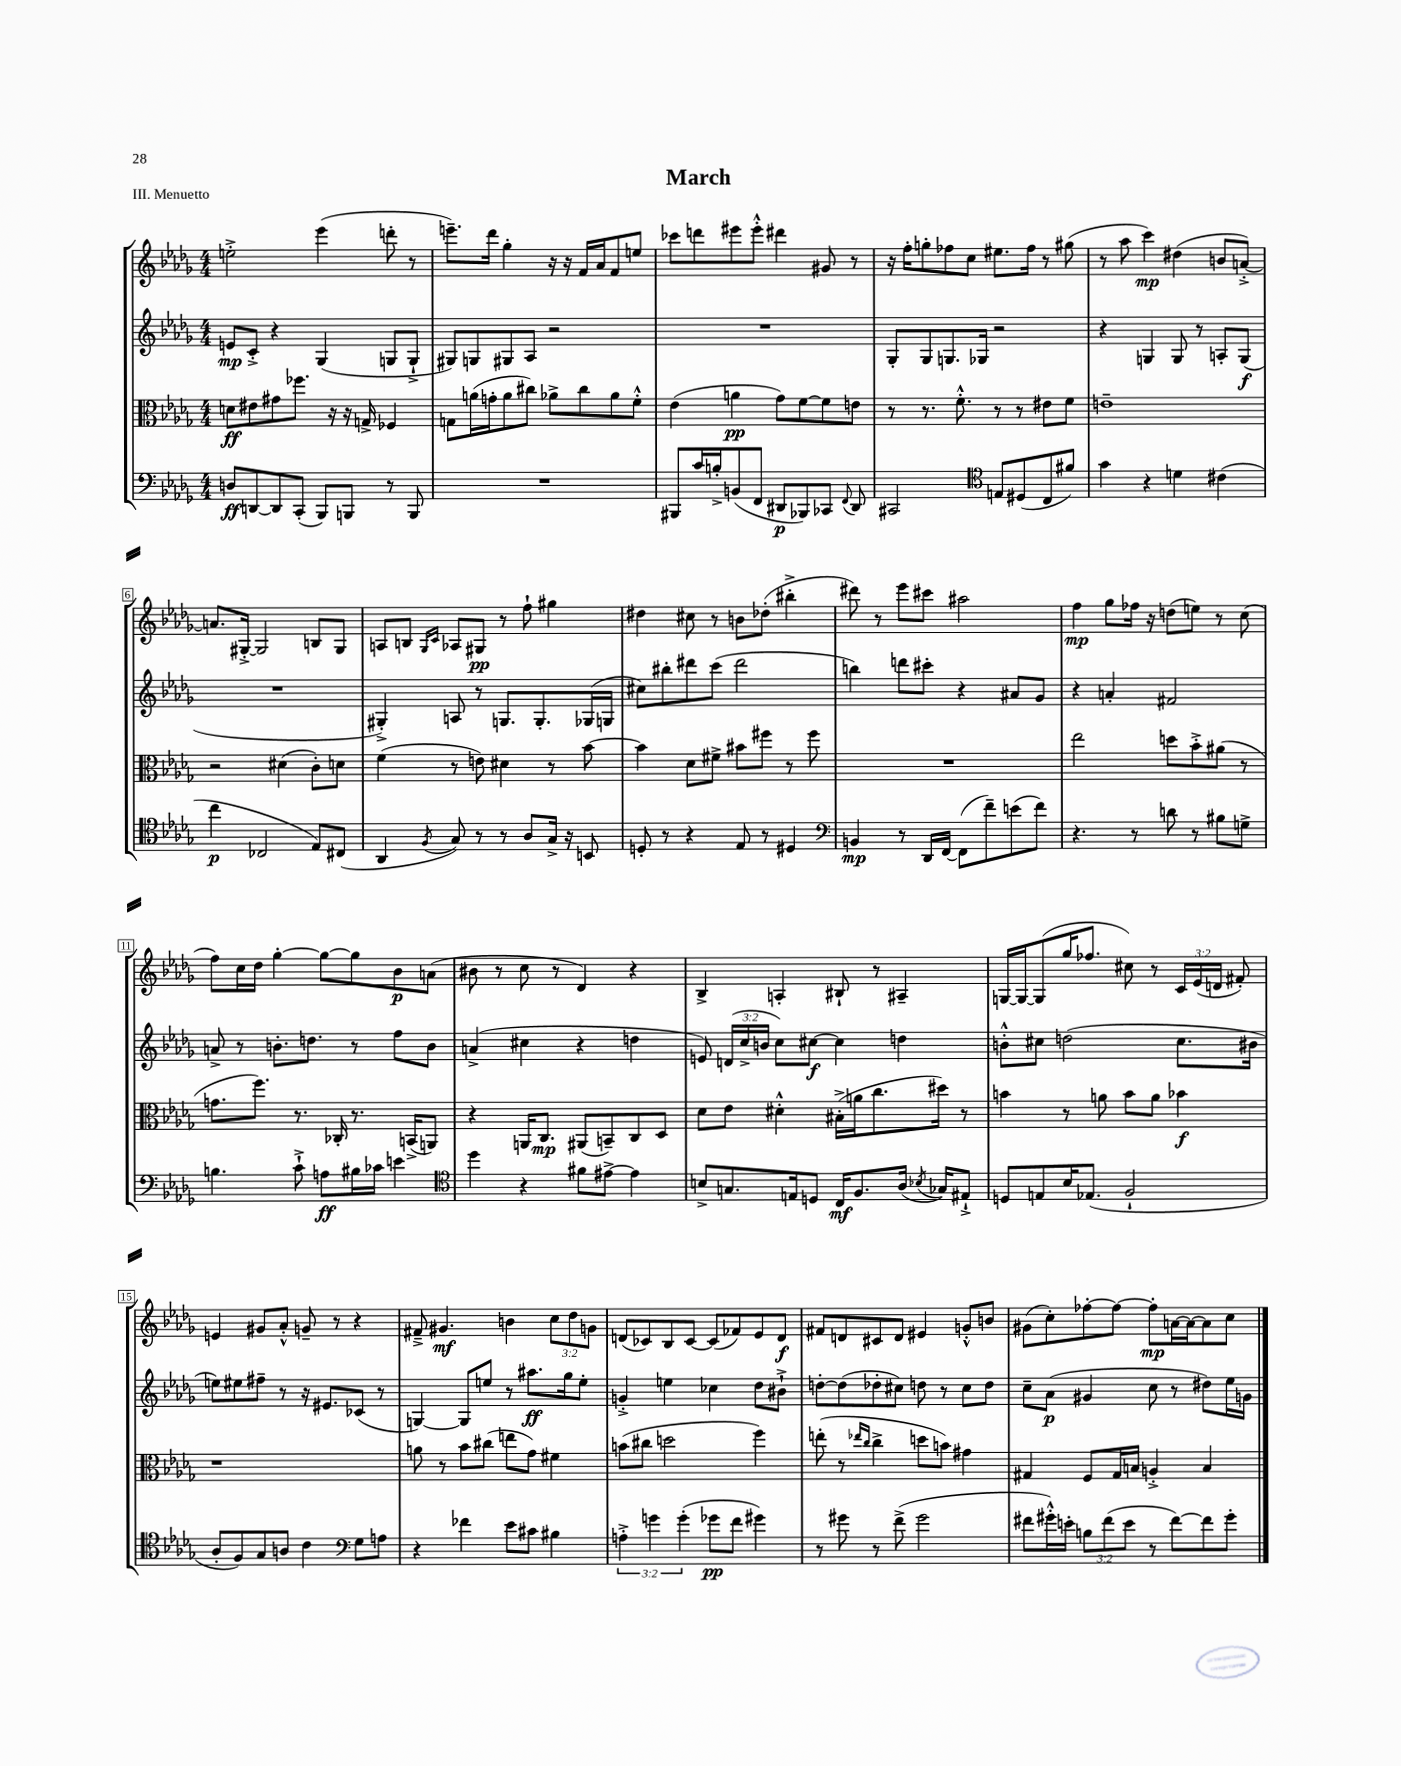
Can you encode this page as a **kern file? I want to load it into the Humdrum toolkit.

**kern	**kern	**kern	**kern
*staff4	*staff3	*staff2	*staff1
*clefF4	*clefC3	*clefG2	*clefG2
*k[b-e-a-d-g-]	*k[b-e-a-d-g-]	*k[b-e-a-d-g-]	*k[b-e-a-d-g-]
*M4/4	*M4/4	*M4/4	*M4/4
8D	8d	8e	2ee'^
[8DD	8e#	8c'^	.
8DD]	8g#	4r	.
(8CC'	8.ff-	.	.
8BBB-)	.	(4G-	(4eee-
.	16r	.	.
8BBB	16r	.	.
.	16G^	.	.
8r	4F-	8G	8ddd'
8BBB	.	8G`^	8r
=	=	=	=
1r	8G	8G#)	8.eee~)
.	(16a	8G	.
.	16g'	.	16ddd-
.	8a	8G#	4gg-'
.	8cc#)	8A-	.
.	8a-^	2r	16r
.	.	.	16r
.	8cc#	.	16f
.	.	.	16a-
.	8a-	.	8f
.	8f'^^	.	8ee
=	=	=	=
8BBB#	(4e-	1r	8ccc-
16c	.	.	8ddd
16B'^	.	.	.
(8BB	4a	.	8eee#
8FF	.	.	8eee#'^^
8DD#	8g-)	.	4ddd#
8BBB-)	[8f	.	.
8CC-	8f]	.	8g#
8qqFF	.	.	.
8DD#	8e	.	8r
=	=	=	=
2CC#	8r	8G-'	16r
.	.	.	16ff'
.	8.r	8G-	8gg'
.	.	8.G	8ff-
.	8.f'^^	.	.
.	.	.	8cc
.	.	16G-	.
*clefC4	*	*	*
8E	8r	2r	8.ee#
(8D#	8r	.	.
.	.	.	16ff-
8C	8e#	.	8r
8f#)	8f	.	(8gg#
=	=	=	=
4g-	1e~	4r	8r
.	.	.	8aa-
4r	.	4G	4ccc)
4d	.	8G	(4dd#
.	.	8r	.
(4c#	.	8A'	8b
.	.	(8G	[8a'^)
=	=	=	=
4cc	2r	1r	8.a]
.	.	.	[16G#'^
2C-	.	.	2G#]
.	(4d#	.	.
8E-)	8c')	.	8B
(8C#	8d	.	8G#
=	=	=	=
4AA-	(4f	4G#'^)	8A
.	.	.	8B
.	.	.	16qqG-
8qF	.	.	16qqc
8G-)	8r	8A	8A-
8r	8e)	8r	8G#
8r	4d#	8.G	8r
8A-	.	.	8ff`
.	.	8.G'	.
16G-^	8r	.	4gg#
16r	.	.	.
8BB	[8b-	(16G-	.
.	.	16G	.
=	=	=	=
8D'	4b-]	8cc#)	4dd#
8r	.	8bb#'	.
4r	8d-	8ddd#	8cc#
.	8f#^	(8ccc	8r
8E-	8b#	2ddd#	8b
8r	8ff#	.	(8dd-'
4D#	8r	.	4bb#'^
.	8ff#	.	.
=	=	=	=
*clefF4	*	*	*
4BB	1r	4bb)	8ddd#)
.	.	.	8r
8r	.	8ddd	8eee-
16DD-	.	8ccc#'	8ccc#
[16FF	.	.	.
(8FF]	.	4r	2aa#
8f~)	.	.	.
(8e	.	8a#	.
8f)	.	8g-	.
=	=	=	=
4.r	2ee-	4r	4ff
.	.	4a'	8gg-
8r	.	.	16ff-
.	.	.	16r
8d	8dd	2f#	(8dd
8r	8b-'^	.	8ee)
8B#	(8a#	.	8r
8G^	8r	.	(8cc
=	=	=	=
4.B	8.g	8a^	8ff)
.	.	8r	16cc
.	8.ff)	.	16dd-
.	.	8.b'	[4gg-'
8c`^	8.r	.	.
.	.	8.dd	.
8A	.	.	8gg-_
.	16C-'	.	.
16B#	8.r	8r	8gg-]
16c-	.	.	.
4e	.	8ff	8b-
.	(16BB^	.	.
.	8AA)	8b	(8a
=	=	=	=
*clefC4	*	*	*
4dd-	4r	(4a^	8b#
.	.	.	8r
4r	16AA	4cc#	8cc
.	8.C	.	.
.	.	.	8r
8f#	(8AA#	4r	4d-)
[8e#^	8BB~)	.	.
4e#]	8C	4dd	4r
.	8D-	.	.
=	=	=	=
8B^	8d-	8e)	4B-^
8.G	8e-	(24d	.
.	.	24cc^	.
.	.	24b	.
.	4d#'^^	8cc)	4A'
16E	.	.	.
8D	.	[8cc#	.
16C	(16B#'^	4cc#]	8B#`
8.F	16a	.	.
.	8.cc	.	8r
(16A-	.	4dd	4A#~
8qB-	.	.	.
16G-)	16dd#)	.	.
8E#`^	8r	.	.
=	=	=	=
8D	4b	8b'^^	[16G
.	.	.	16G_
8E	.	8cc#	(8G]
16B-	8r	(2dd	16gg-
(8.E-	.	.	8.ff-
.	8a	.	.
2F`	8b	.	8cc#)
.	8a	.	8r
.	4b-	8.cc#	24c
.	.	.	(24e-
.	.	.	24d
.	.	.	8f#')
.	.	16b#	.
=	=	=	=
8A-'	1r	8ee)	4e
8F)	.	8ee#	.
8G-	.	8ff#~	8g#
8A	.	8r	8a-'^^
4c	.	16r	8g~
.	.	8.e#	.
.	.	.	8r
*clefF4	*	*	*
8G-	.	(8c-	4r
8A	.	8r	.
=	=	=	=
4r	8a	[4G)	8f#~^
.	8r	.	4.g#
4f-	8b-	8G]	.
.	(8cc#	8ee	.
8e-	8ee	8r	4b
8c#	8g-)	8.aa#	.
4B#	4f#	.	12cc
.	.	16gg-	.
.	.	.	12dd-
.	.	8ee'	.
.	.	.	12g
=	=	=	=
6A'^	(8b	4g'^	(8d
.	8cc#	.	8c-)
6g	.	.	.
.	2dd	4ee	8B-
(6g'	.	.	.
.	.	.	[8c-
8g-	.	4cc-	(8c-]
8f	.	.	8f-)
4g#)	4ff)	8dd-	8e-
.	.	8b#`^	8d
=	=	=	=
8r	(8ee'	[8dd'	8f#
8g#	8r	(8dd]	8d
.	16qqee-	.	.
.	16qqcc	.	.
8r	4cc^	8dd-'	8c#
(8f^	.	8cc#)	8d
2g#	8dd	8dd	4e#
.	8b)	8r	.
.	4g#	8cc#	8g'^^
.	.	8dd	8b
=	=	=	=
8f#	4G#	8cc~	(8g#
16g#'^^)	.	(8a-	8cc')
16e'	.	.	.
12B	8F	4g#	[8ff-'
(12f#	.	.	.
.	16G#	.	8ff-_
12e	.	.	.
.	16B	.	.
8r	4A'^	8cc	8ff-']
[8f#)	.	8r	[16a
.	.	.	16a_
8f#]	4B	8dd#)	8a]
8g#'	.	16ee-	8cc
.	.	16g	.
==	==	==	==
*-	*-	*-	*-
